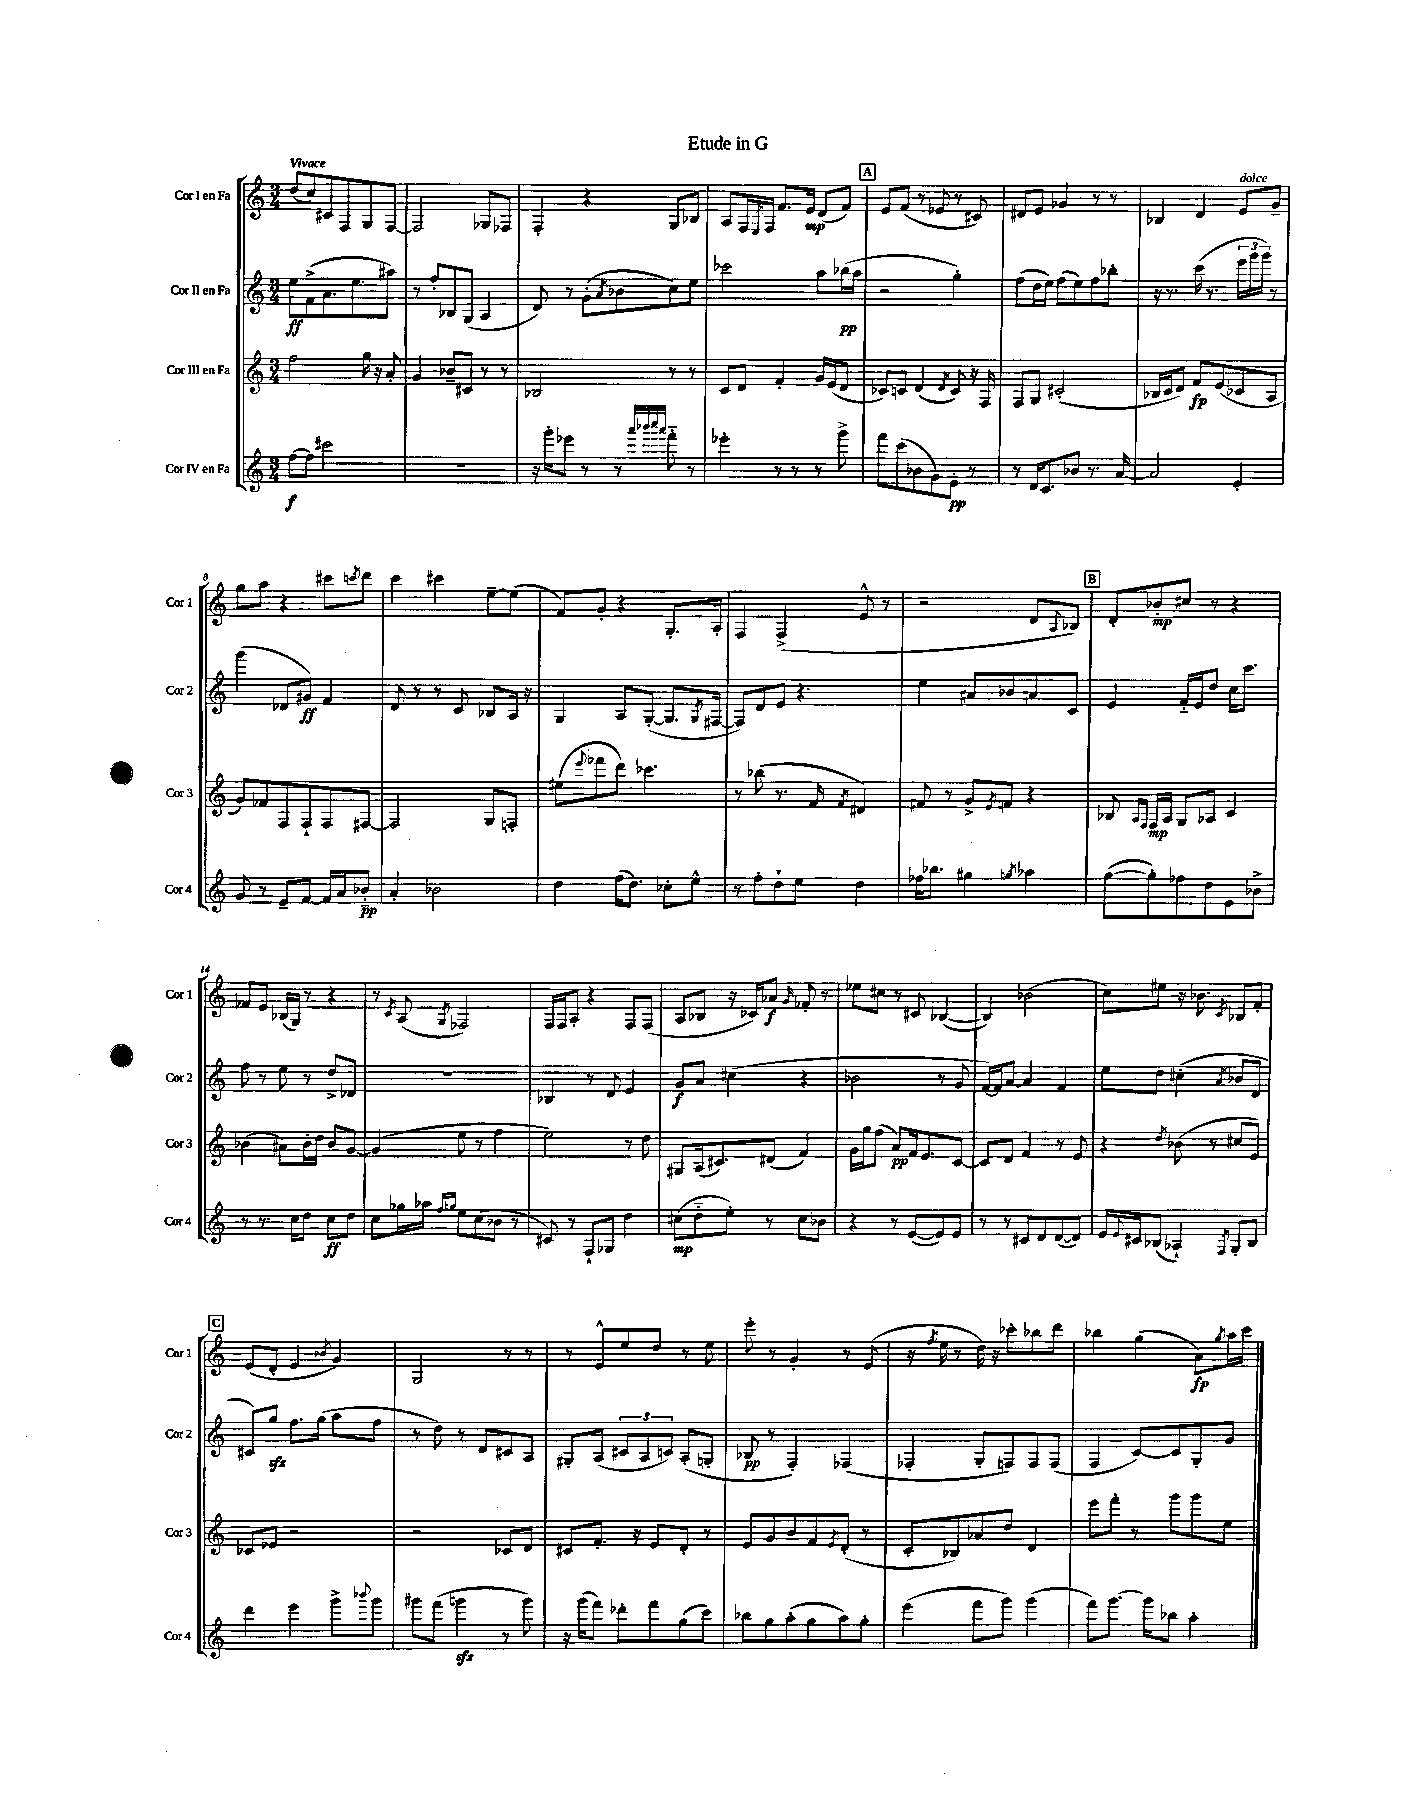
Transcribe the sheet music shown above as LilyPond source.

\header { title = "Etude in G" }
<<
\new StaffGroup <<
\new Staff = "s0" \with { instrumentName = "Cor I en Fa" shortInstrumentName = "Cor 1" } {
    \clef treble \key c \major \numericTimeSignature \time 3/4 \tempo "Vivace"
    d''8( c''8) cis'8 f8 g8 f8~ |
    f2 ges8 fes8 |
    f4-. r4 g8 bes8 |
    a8 f16 \acciaccatura { e8 } f16 f'8. e'16\mp d'8( f'8) |
    \mark \markup { \box "A" } e'8 f'8( r8 ees'8 r8 cis'8) |
    dis'8 e'8 ges'4 r8 r8 |
    bes4 d'4 e'8^\markup { \italic "dolce" } g'8-- |
    g''8 a''8 r4 cis'''8 \acciaccatura { c'''8 } d'''8 |
    c'''4 cis'''4 e''8~-- e''8( |
    f'8) g'8-. r4 g8.-. a16-. |
    f4 f4->( e'8-^ r8 |
    r2 d'8 \appoggiatura { a8 } bes8) |
    \mark \markup { \box "B" } d'8-. bes'8-.\mp cis''8 r8 r4 |
    fes'8 e'8 bes16( g16) r8 r4 |
    r8 \acciaccatura { c'8 } a8( \acciaccatura { g8 } fes2) |
    f16 f16 a8-. r4 f8 f8( |
    a8 bes8 r16 ces'16) aes'8\f \grace { g'16 } fes'8-. r8 |
    ees''8 cis''8 r8 cis'8 bes4~( |
    bes4) bes'2( |
    c''8) eis''8 r16 bes'8. \acciaccatura { c'8 } bes8 f'8-. |
    \mark \markup { \box "C" } e'8( d'8-. e'4 \acciaccatura { bes'8 } g'4) |
    g2 r8 r8 |
    r8 e'8-^ e''8 d''8 r8 e''8 |
    e'''8-. r8 g'4-. r8 e'8( |
    r16 \acciaccatura { f''8 } e''16 r8 d''16) r16 ces'''8-. bes''8 d'''8 |
    bes''4 g''4( a'8\fp) \acciaccatura { g''8 } a''16 c'''16 \bar "|." |
}
\new Staff = "s1" \with { instrumentName = "Cor II en Fa" shortInstrumentName = "Cor 2" } {
    \clef treble \key c \major \numericTimeSignature \time 3/4
    e''8\ff f'8->( a'8. e''8. ais''8) |
    r8 f''8-. bes8 g8( a4 |
    d'8) r8 g'8-.( \acciaccatura { a'8 } bes'8 c''8) e''8 |
    ces'''2 a''8 bes''16\pp( a''16 |
    \mark \markup { \box "A" } r2 g''4-.) |
    f''8( d''16 e''16) f''8( e''8) f''8 bes''8-. |
    r16 r8. c'''16( r8. \tuplet 3/2 { e'''16 g'''16 g'''16) } r8 |
    g'''4( des'8 gis'8\ff) f'4 |
    d'8 r8 r8 c'8 bes8 a16 r16 |
    g4 a8 g8~-.( g8. \acciaccatura { g8 } fis16~ |
    fis8) d'8 e'8 r4. |
    e''4 ais'8 bes'8 a'8 c'8 |
    \mark \markup { \box "B" } e'4 f'16-_ e'16 d''8 c''16 c'''8. |
    f''8 r8 e''8 r8 d''8-> des'8 |
    R2. |
    bes4 r8 d'8 e'4 |
    g'8\f a'8 cis''4( r4 |
    bes'2 r8 g'8 |
    f'16~) f'16 a'8~ a'4 f'4 |
    e''8 d''8 cis''4-.( \acciaccatura { a'8 } bes'8 d'8 |
    \mark \markup { \box "C" } cis'8) g''8\sfz f''8. g''16( a''8 f''8 |
    r8 d''8) r8 d'8 cis'8 a8 |
    gis8-. a8( \tuplet 3/2 { cis'8 a8 c'8) } a8-.( g8-. |
    bes8\pp r8 f4-.) fes4( |
    fes4-. g8-. f8) f8 f8( |
    f4 c'8~) c'8 g8-. g'8 \bar "|." |
}
\new Staff = "s2" \with { instrumentName = "Cor III en Fa" shortInstrumentName = "Cor 3" } {
    \clef treble \key c \major \numericTimeSignature \time 3/4
    f''2 g''16 r16 a'8-. |
    g'4 bes'8-- cis'8 r8 r8 |
    bes2 r8 r8 |
    c'8 d'8 f'4-. g'16 e'16( d'8 |
    \mark \markup { \box "A" } ces'8) c'8 d'4( \acciaccatura { d'8 } c'8) r16 f16 |
    f8 g8 cis'2-.( |
    bes16 c'16 d'8) f'8\fp e'8( ces'8 a8 |
    g'8) fes'8 f8 f8-! f8 fis8~ |
    fis2 g8 f8-. |
    eis''8( \appoggiatura { e'''8 } fes'''8 d'''8) ces'''4. |
    r8 bes''8( r8. f'16 \acciaccatura { f'8 } dis'4) |
    fis'8 r8 g'8-> \acciaccatura { e'8 } f'8 r4 |
    \mark \markup { \box "B" } bes8 \grace { a16 f16 } f16\mp a16 g8 aes8 c'4 |
    bes'4( ais'8) bes'16-. d''16 bes'8 g'8~ |
    g'4( e''8 r8 f''4 |
    e''2) r8 d''8 |
    gis8 a16( cis'8.) dis'8( f'4) |
    g'16 g''16 f''8( a'8\pp) f'16 e'8. c'8~ |
    c'8 d'8 f'4 r8 e'8 |
    r4 \acciaccatura { d''8 } bes'8( r8 cis''8 e'8) |
    \mark \markup { \box "C" } ces'8 ees'8 r2 |
    r2 ces'8 d'8 |
    cis'8 f'8.-. r16 e'8 d'8-. r8 |
    e'8 g'8 b'8 f'8 \acciaccatura { e'8 } d'8-.( r8 |
    c'8-. bes8) aes'8 d''8 d'4 |
    e'''8 f'''8-. r8 g'''8 g'''8 e''8 \bar "|." |
}
\new Staff = "s3" \with { instrumentName = "Cor IV en Fa" shortInstrumentName = "Cor 4" } {
    \clef treble \key c \major \numericTimeSignature \time 3/4
    f''8~\f f''8 cis'''2 |
    R2. |
    r16 g'''16-. ees'''8 r8 r8 \grace { a'''32 bes'''32 c''''32 a'''32 } f'''8-_ r8 |
    ees'''4-. r8 r8 r8 g'''8-> |
    \mark \markup { \box "A" } f'''8 c'''8( bes'8 g'8) e'8-.\pp r8 |
    r8 d'16 c'8. bes'8 r8. a'16~ |
    a'2 e'4-. |
    g'8 r8 e'8-- f'8~ f'16 a'16 bes'8-_\pp |
    a'4-. bes'2 |
    d''4 f''16( d''8.) ces''8-. e''8-^ |
    r8 f''8-. d''8-! e''8 d''4 |
    fes''16 bes''8. gis''4 \acciaccatura { g''8 } aes''4 |
    \mark \markup { \box "B" } g''8~( g''8-.) fes''8 d''8 e'8 bes'8-> |
    r8 r8. c''16 d''8 c''8\ff d''8 |
    c''8 ges''16 aes''16 \grace { f''16 g''16 } e''8 c''8( bes'8 r8 |
    cis'8) r8 f8-! ges8 d''4 |
    cis''8\mp( d''8-_ e''8-.) r8 cis''8 bes'8 |
    r4 r8 e'8~( e'8) e'8 |
    r8 r8 cis'8 d'8 d'8~( d'8) |
    e'16 \appoggiatura { e'8 } cis'16 bes8( aes4-!) \acciaccatura { f8 } g8-. bes8 |
    \mark \markup { \box "C" } d'''4 e'''4 g'''8-> \appoggiatura { bes'''8 } g'''8 |
    gis'''8 f'''8( g'''4\sfz r8 g'''8) |
    r16 g'''16( f'''8) des'''8-. f'''8 g''8( c'''8) |
    bes''8 g''8 a''8-.( g''8 a''8) g''8-. |
    e'''4( f'''8 g'''8) g'''4( |
    f'''8) g'''8.~ g'''16 bes''8 a''4-. \bar "|." |
}
>>
>>
